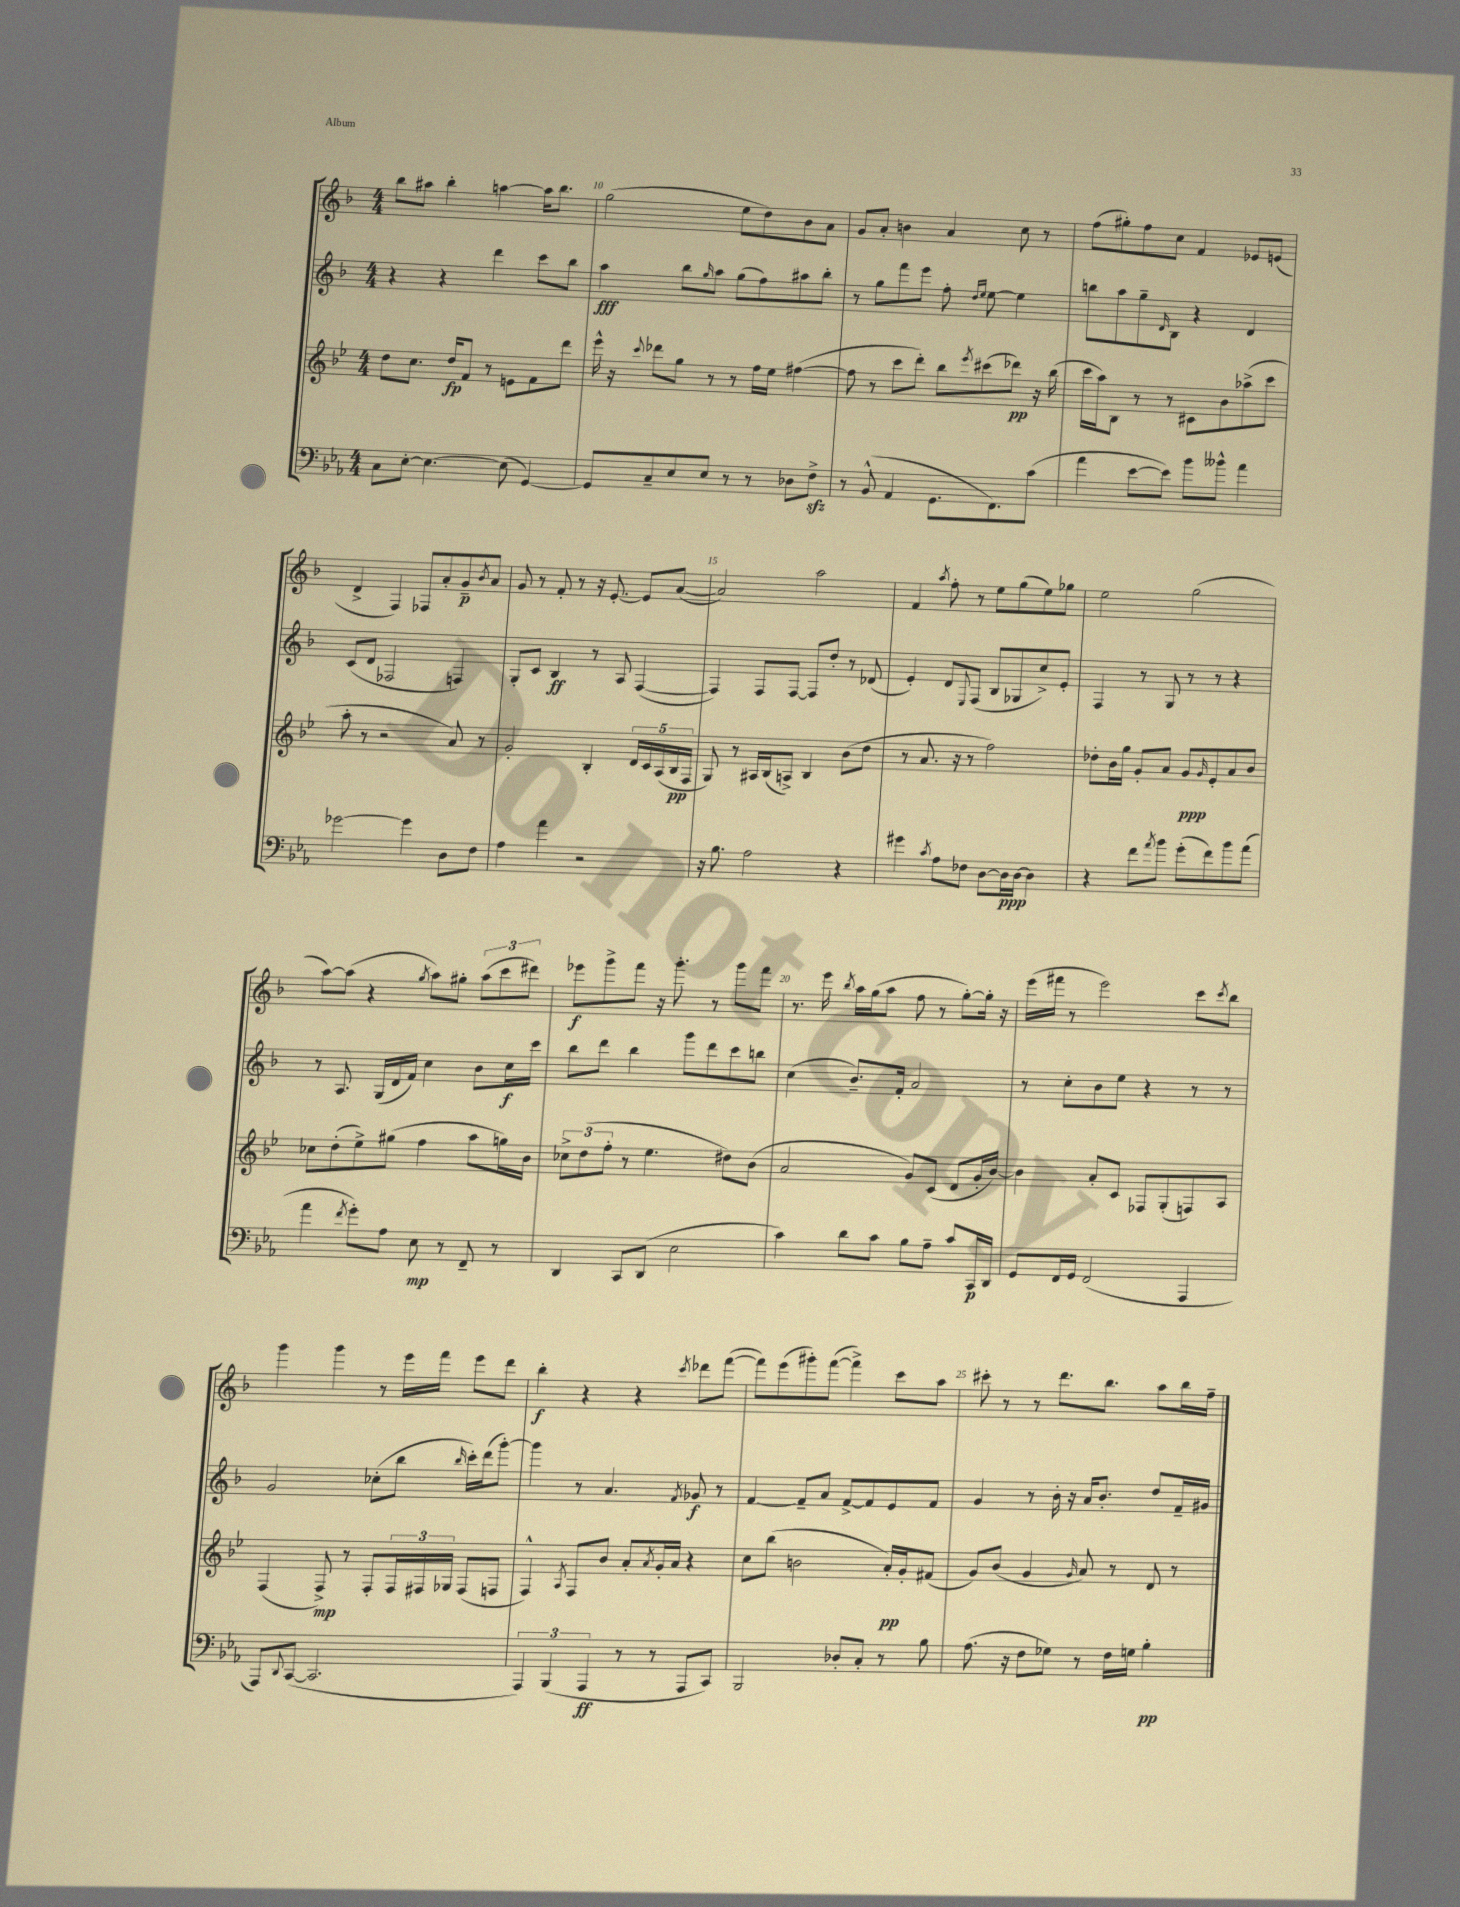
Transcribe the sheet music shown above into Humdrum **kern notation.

**kern	**kern	**kern	**kern
*staff4	*staff3	*staff2	*staff1
*clefF4	*clefG2	*clefG2	*clefG2
*k[b-e-a-]	*k[b-e-]	*k[b-]	*k[b-]
*M4/4	*M4/4	*M4/4	*M4/4
8C	8dd	4r	8bb-
[8E-'	8.cc	.	8aa#
4.E-_	.	4r	4bb-'
.	16dd	.	.
.	8f	.	.
.	8r	4ddd	[4aa
(8E-]	8e	.	.
[4GG)	8f	8ccc	16aa]
.	.	.	8.bb-
.	8ddd	8bb-	.
=	=	=	=
8GG]	16eee-^^	4aa	(2gg
.	16r	.	.
.	8qqccc	.	.
8C~	8ddd-	.	.
8E-	8gg	8bb-	.
.	.	16qqgg	.
8E-	8r	8aa	.
8r	8r	(8gg	8ee
8r	16ff	8ff)	8dd)
.	16ee-	.	.
8D-	([4ff#	8aa#	8b-
8F^	.	8bb-'	8a
=	=	=	=
8r	8ff#]	8r	8g
(8BB-^^	8r	8gg	8a'
4AA-	8ccc	8fff	4b
.	8ddd')	8eee	.
8.GG	8bb-	8ff'	4a
.	.	16qqdd	.
.	8qeee-	16qqee	.
.	(8ccc#	[8ee	.
8.FF)	.	.	.
.	8ddd-)	4ee]	8cc
(8c	16r	.	8r
.	(16bb-	.	.
=	=	=	=
4a-	16ccc	8bb	(8ff
.	16aa)	.	.
.	8B-	8aa	8gg#')
[8e-	8r	8gg~	8ff
.	.	16qqd	.
8e-])	8r	8B-	8cc
8b-	8c#	4r	4f
8b--^^	8b-	.	.
4a-	(8aa-^	4d	8e-
.	8ccc	.	(8e
=	=	=	=
[2g-	8aa'	(8c	4d^
.	8r	8d	.
.	2r	2F-	4F)
4g-]	.	.	8F-
.	.	.	8a'
8D	8a)	4F)	8g~
.	.	.	8qb-
8F	8r	.	8a
=	=	=	=
4A-	2g'	8G'	8g
.	.	8c	8r
4a-	.	4B-	8f'
.	.	.	8r
2r	4B-'	8r	16r
.	.	.	[8.e'
.	.	8A	.
.	20d	([4F	8e]
.	20c	.	.
.	(20A	.	.
.	.	.	([8a
.	20B-	.	.
.	20F	.	.
=	=	=	=
16r	8G)	4F])	2a])
8.B-	.	.	.
.	8r	.	.
2A-	16A#	8F	.
.	(16B-	.	.
.	8A^)	[8F	.
.	4B-	8F]	2aa
.	.	8dd'	.
4r	(8b-	8r	.
.	8dd	(8d-	.
=	=	=	=
4g#	8r	4e')	4f
.	8.a	.	.
8qc	.	.	8qaa
8A-	.	8d	8ff'
.	16r	.	.
.	.	8qqE	.
8F-	8r	(8F	8r
[8D	2ff)	8B-	8ee
16D]	.	8G-	(8gg
[16D	.	.	.
4D]	.	8cc^)	8ee)
.	.	8e'	8gg-
=	=	=	=
4r	8dd-'	4F	2ee
.	16b-	.	.
.	16gg	.	.
8f	8g'	8r	.
8qa-	.	.	.
8b-	8a	8G	.
(8g'	8g	8r	(2gg
.	16qqg	.	.
8f)	8e-'	8r	.
8b-	8a	4r	.
(8a-	8b-	.	.
=	=	=	=
4a-	8cc-	8r	[8aa)
.	(8dd'	8.A	(8aa]
8qf	.	.	.
8g')	8ee-^)	.	4r
.	.	(16G	.
8A-	(8gg#	16d	.
.	.	16f)	.
.	.	.	8qgg
8E-	4ff	4cc	8aa)
8r	.	.	8gg#'
8FF~	8aa	8b-	(12aa
.	.	.	12ccc
8r	16gg)	16cc	.
.	.	.	12ddd#)
.	16b-	16ccc	.
=	=	=	=
4DD	12cc-^	8bb-	8eee-
.	(12dd	.	.
.	.	8ddd	8ggg^
.	12ff'	.	.
8CC	8r	4bb-	8fff
(8DD	4.ee-	.	16r
.	.	.	8.ggg'
2E-	.	8ggg	.
.	.	8ddd	8r
.	8dd#)	8ccc	8ggg
.	(8b-	8bb	8fff
=	=	=	=
4c)	2a	(4cc	8.r
.	.	.	16eee
.	.	.	8qbb-
8d	.	8.b-~)	16aa
.	.	.	(16gg
8c	.	.	8aa
.	.	16f'	.
8B-	8g)	2a	8ff
8A-~	(8c	.	8r
8c	8d	.	[8gg')
16CC	16g'	.	16gg']
16DD	[16b-)	.	16r
=	=	=	=
8GG	4b-]	8r	(16eee
.	.	.	16fff#
16FF	.	8cc'	8r
16GG	.	.	.
(2FF	8a'	8b-	2eee)
.	8c	8ee	.
.	8F-	4r	.
.	(8G'	.	.
4AAA-	8F)	8r	8ccc
.	.	.	8qccc
.	8A	8r	8bb-
=	=	=	=
8AAA-)	(4F	2g	4ggg
8qqDD	.	.	.
([8CC	.	.	.
2.CC]	8F^)	.	4ggg
.	8r	.	.
.	8F'	(8cc-'	8r
.	24F	8bb-	16eee
.	24F#	.	.
.	.	.	16fff
.	24G-	.	.
.	.	16qqbb-	.
.	(8F#	16ccc')	8eee
.	.	(16ddd	.
.	8F	[8ggg')	8ddd
=	=	=	=
6AAA-)	4F^^)	4ggg]	4bb-'
(6BBB-	.	.	.
.	8qA	.	.
.	8F	8r	4r
6AAA-	.	.	.
.	8b-	4.a	.
8r	8a'	.	4r
.	8qa	.	.
8r	16g'	.	.
.	16a	.	.
.	.	8qf	8qccc
8AAA-	4r	8g-	8ddd-
8CC)	.	8r	([8fff
=	=	=	=
2BBB-	8cc	[4f	8fff])
.	(8bb-	.	(8eee
.	2b	8f~]	8ggg#')
.	.	8a	([8fff
8D-'	.	[8f^	4fff^])
8C'	.	8f]	.
8r	16a')	8e	8ccc
.	16g'	.	.
8B-	(8f#	8f	8aa
=	=	=	=
(8.A-	8g)	4g	8ccc#'
.	(8b-	.	8r
16r	.	.	.
8F	4g	8r	8r
8G-)	.	16b-'	8.ddd
.	.	16r	.
.	16qqg	.	.
8r	8a)	16a	.
.	.	8.b-'	8.bb-
16F	8r	.	.
16G	.	.	.
4B-'	8d	8dd	8aa
.	8r	16f~	16bb-
.	.	16g#	16ff~
==	==	==	==
*-	*-	*-	*-
